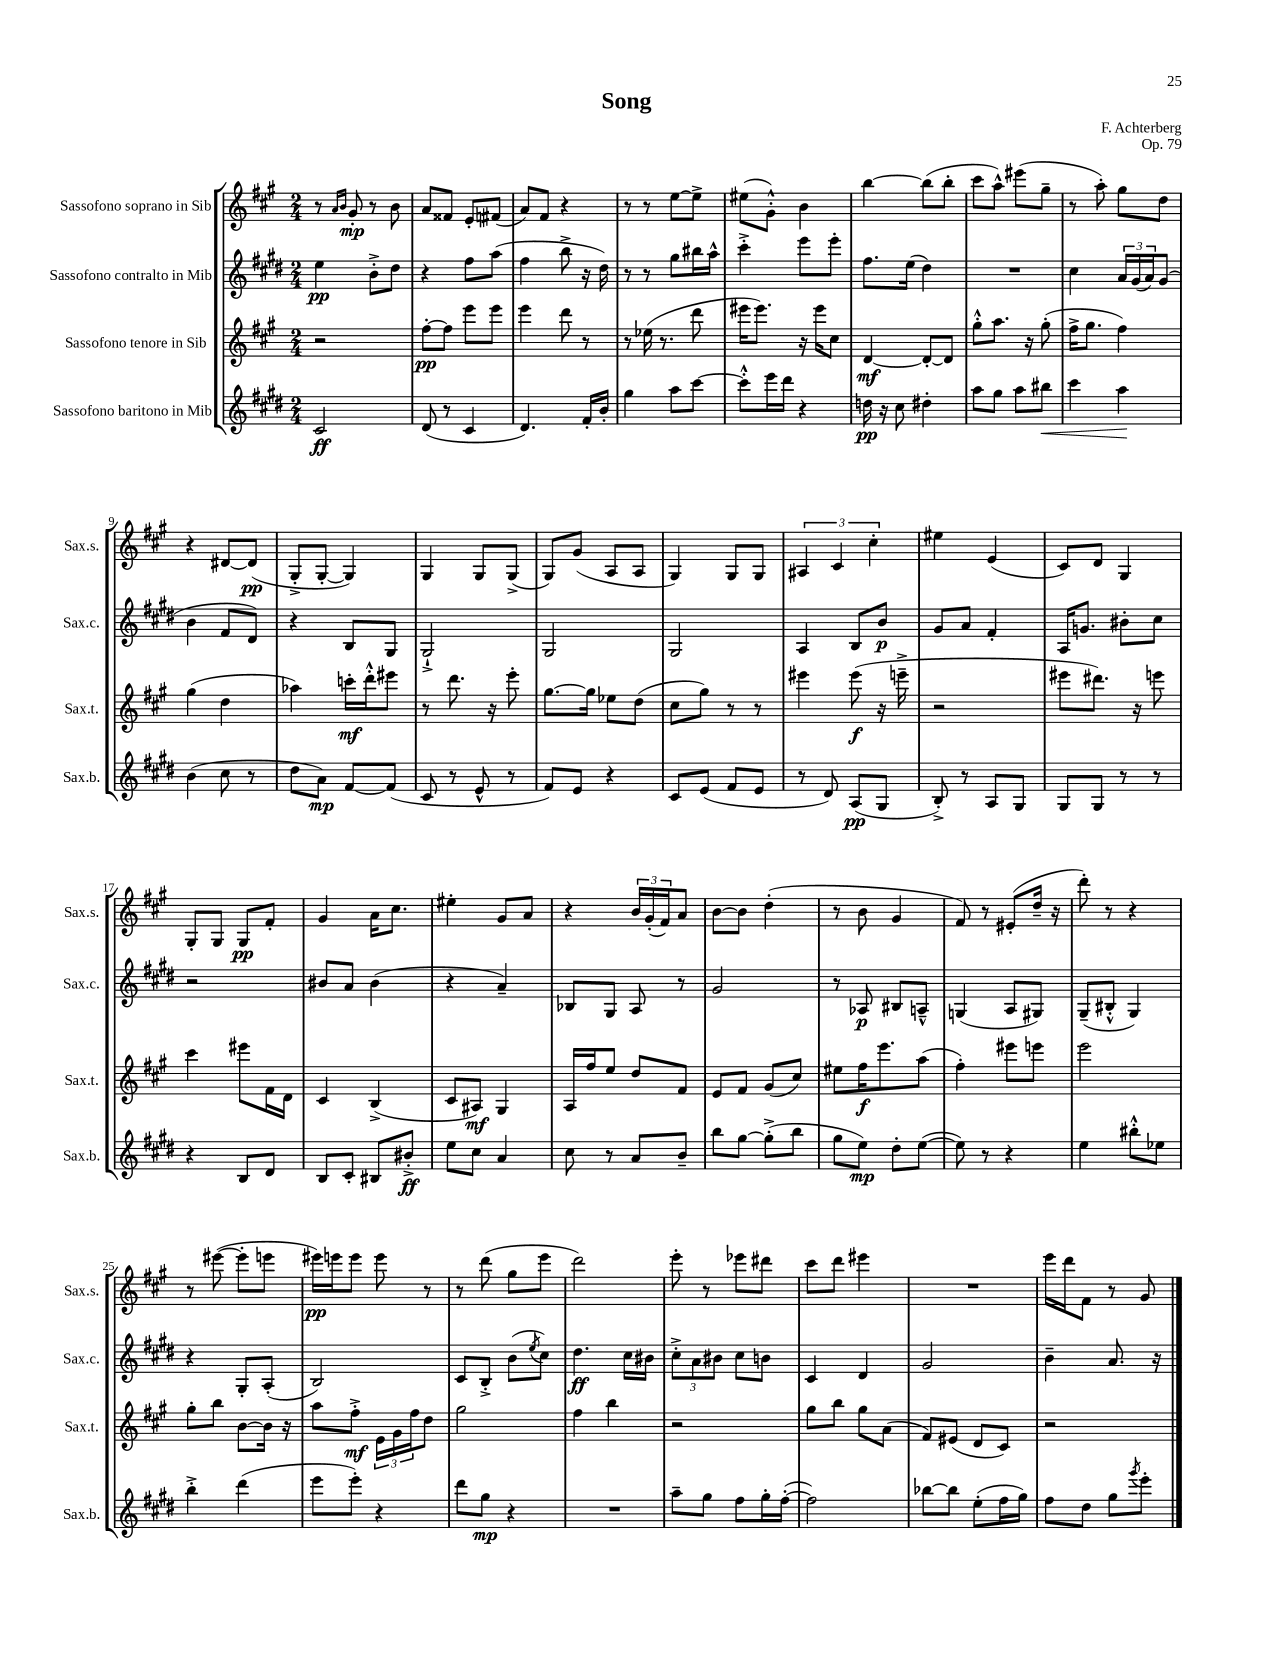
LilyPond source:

\header { title = "Song" composer = "F. Achterberg" opus = "Op. 79" }
<<
\new StaffGroup <<
\new Staff = "s0" \with { instrumentName = "Sassofono soprano in Sib" shortInstrumentName = "Sax.s." } {
    \clef treble \key a \major \numericTimeSignature \time 2/4
    r8 \grace { a'16 b'16 } gis'8-.\mp r8 b'8 |
    a'8 fisis'8 e'8-. fis'8( |
    a'8) fis'8 r4 |
    r8 r8 e''8~ e''8-> |
    eis''8( gis'8-.-^) b'4 |
    b''4~ b''8( b''8-. |
    cis'''8 a''8-^) eis'''8( gis''8-- |
    r8 a''8-.) gis''8 d''8 |
    r4 dis'8~ dis'8\pp( |
    gis8-.-> gis8~-. gis4) |
    gis4 gis8 gis8->( |
    gis8) gis'8( a8 a8 |
    gis4) gis8 gis8 |
    \tuplet 3/2 { ais4 cis'4 cis''4-. } |
    eis''4 e'4( |
    cis'8) d'8 gis4 |
    gis8-. gis8 gis8\pp fis'8-. |
    gis'4 a'16 cis''8. |
    eis''4-. gis'8 a'8 |
    r4 \tuplet 3/2 { b'16 gis'16-.( fis'16) } a'8 |
    b'8~ b'8 d''4-.( |
    r8 b'8 gis'4 |
    fis'8) r8 eis'8-.( d''16-- r16 |
    d'''8-.) r8 r4 |
    r8 eis'''8~( eis'''8-. e'''8 |
    eis'''16\pp) e'''16 e'''8 e'''8 r8 |
    r8 d'''8( gis''8 e'''8 |
    d'''2) |
    e'''8-. r8 ees'''8 dis'''8 |
    cis'''8 d'''8 eis'''4 |
    R2 |
    e'''16 d'''16 fis'8 r8 gis'8 \bar "|." |
}
\new Staff = "s1" \with { instrumentName = "Sassofono contralto in Mib" shortInstrumentName = "Sax.c." } {
    \clef treble \key e \major \numericTimeSignature \time 2/4
    e''4\pp b'8-.-> dis''8 |
    r4 fis''8 a''8( |
    fis''4 b''8-> r16 dis''16) |
    r8 r8 gis''8 bis''16 a''16-^ |
    cis'''4-.-> e'''8 e'''8-. |
    fis''8. e''16( dis''4) |
    R2 |
    cis''4 \tuplet 3/2 { a'16 gis'16( a'16) } gis'8( |
    b'4 fis'8 dis'8) |
    r4 b8 gis8 |
    gis2-!-> |
    gis2 |
    gis2 |
    a4 b8 b'8\p |
    gis'8 a'8 fis'4-. |
    a16 g'8. bis'8-. cis''8 |
    r2 |
    bis'8 a'8 bis'4( |
    r4 a'4--) |
    bes8 gis8 a8 r8 |
    gis'2 |
    r8 aes8\p bis8 a8---^ |
    g4( a8 gis8) |
    gis8--( bis8-.-^ gis4) |
    r4 gis8-. a8-.( |
    b2) |
    cis'8 b8-.-> b'8( \acciaccatura { e''8 } cis''8) |
    dis''4.\ff cis''16 bis'16 |
    \tuplet 3/2 { cis''8-.-> a'8 bis'8 } cis''8 b'8 |
    cis'4 dis'4 |
    gis'2 |
    b'4-- a'8. r16 \bar "|." |
}
\new Staff = "s2" \with { instrumentName = "Sassofono tenore in Sib" shortInstrumentName = "Sax.t." } {
    \clef treble \key a \major \numericTimeSignature \time 2/4
    r2 |
    fis''8~-.\pp fis''8 e'''8 e'''8 |
    e'''4 d'''8 r8 |
    r8 ees''16( r8. d'''8 |
    eis'''16 eis'''8.) r16 eis'''16 cis''8 |
    d'4~\mf d'8~-. d'8 |
    gis''8-.-^ a''8. r16 gis''8-.( |
    fis''16-> gis''8. fis''4) |
    gis''4( d''4 |
    aes''4) c'''16-.\mf d'''16-.-^ eis'''8 |
    r8 d'''8. r16 e'''8-. |
    gis''8.~ gis''16 ees''8 d''8( |
    cis''8 gis''8) r8 r8 |
    eis'''4 eis'''8\f( r16 e'''16---> |
    r2 |
    eis'''8 dis'''8.) r16 e'''8 |
    cis'''4 eis'''8 fis'16 d'16 |
    cis'4 b4->( |
    cis'8 ais8\mf) gis4 |
    a16 fis''16 e''8 d''8 fis'8 |
    e'8 fis'8 gis'8( cis''8) |
    eis''8 fis''16\f e'''8. a''8( |
    fis''4-.) eis'''8 e'''8 |
    e'''2 |
    gis''8-. b''8 b'8~ b'16 r16 |
    a''8 fis''8-.->\mf \tuplet 3/2 { e'16 gis'16 fis''16 } d''8 |
    gis''2 |
    fis''4 b''4 |
    r2 |
    gis''8 b''8 gis''8 a'8( |
    fis'8) eis'8( d'8 cis'8) |
    r2 \bar "|." |
}
\new Staff = "s3" \with { instrumentName = "Sassofono baritono in Mib" shortInstrumentName = "Sax.b." } {
    \clef treble \key e \major \numericTimeSignature \time 2/4
    cis'2\ff |
    dis'8( r8 cis'4 |
    dis'4.) fis'16-. b'16-. |
    gis''4 a''8 cis'''8~ |
    cis'''8-.-^ e'''16 dis'''16 r4 |
    d''16\pp r16 cis''8 dis''4-. |
    a''8 gis''8 a''8 bis''8\< |
    cis'''4 a''4\! |
    b'4( cis''8 r8 |
    dis''8 a'8\mp) fis'8~ fis'8( |
    cis'8 r8 e'8-^ r8 |
    fis'8) e'8 r4 |
    cis'8 e'8( fis'8 e'8 |
    r8 dis'8) a8\pp( gis8 |
    b8-.->) r8 a8 gis8 |
    gis8 gis8 r8 r8 |
    r4 b8 dis'8 |
    b8 cis'8-. bis8 bis'8-.->\ff |
    e''8 cis''8 a'4 |
    cis''8 r8 a'8 b'8-- |
    b''8 gis''8~ gis''8-.->( b''8 |
    gis''8 e''8\mp) dis''8-. e''8~( |
    e''8) r8 r4 |
    e''4 bis''8-.-^ ees''8 |
    b''4-.-> dis'''4( |
    e'''8 e'''8-.) r4 |
    dis'''8 gis''8\mp r4 |
    R2 |
    a''8-- gis''8 fis''8 gis''16-. fis''16~-.( |
    fis''2) |
    bes''8~ bes''8 e''8-.( fis''16 gis''16) |
    fis''8 dis''8 gis''8 \acciaccatura { gis'''8 } e'''8-. \bar "|." |
}
>>
>>
